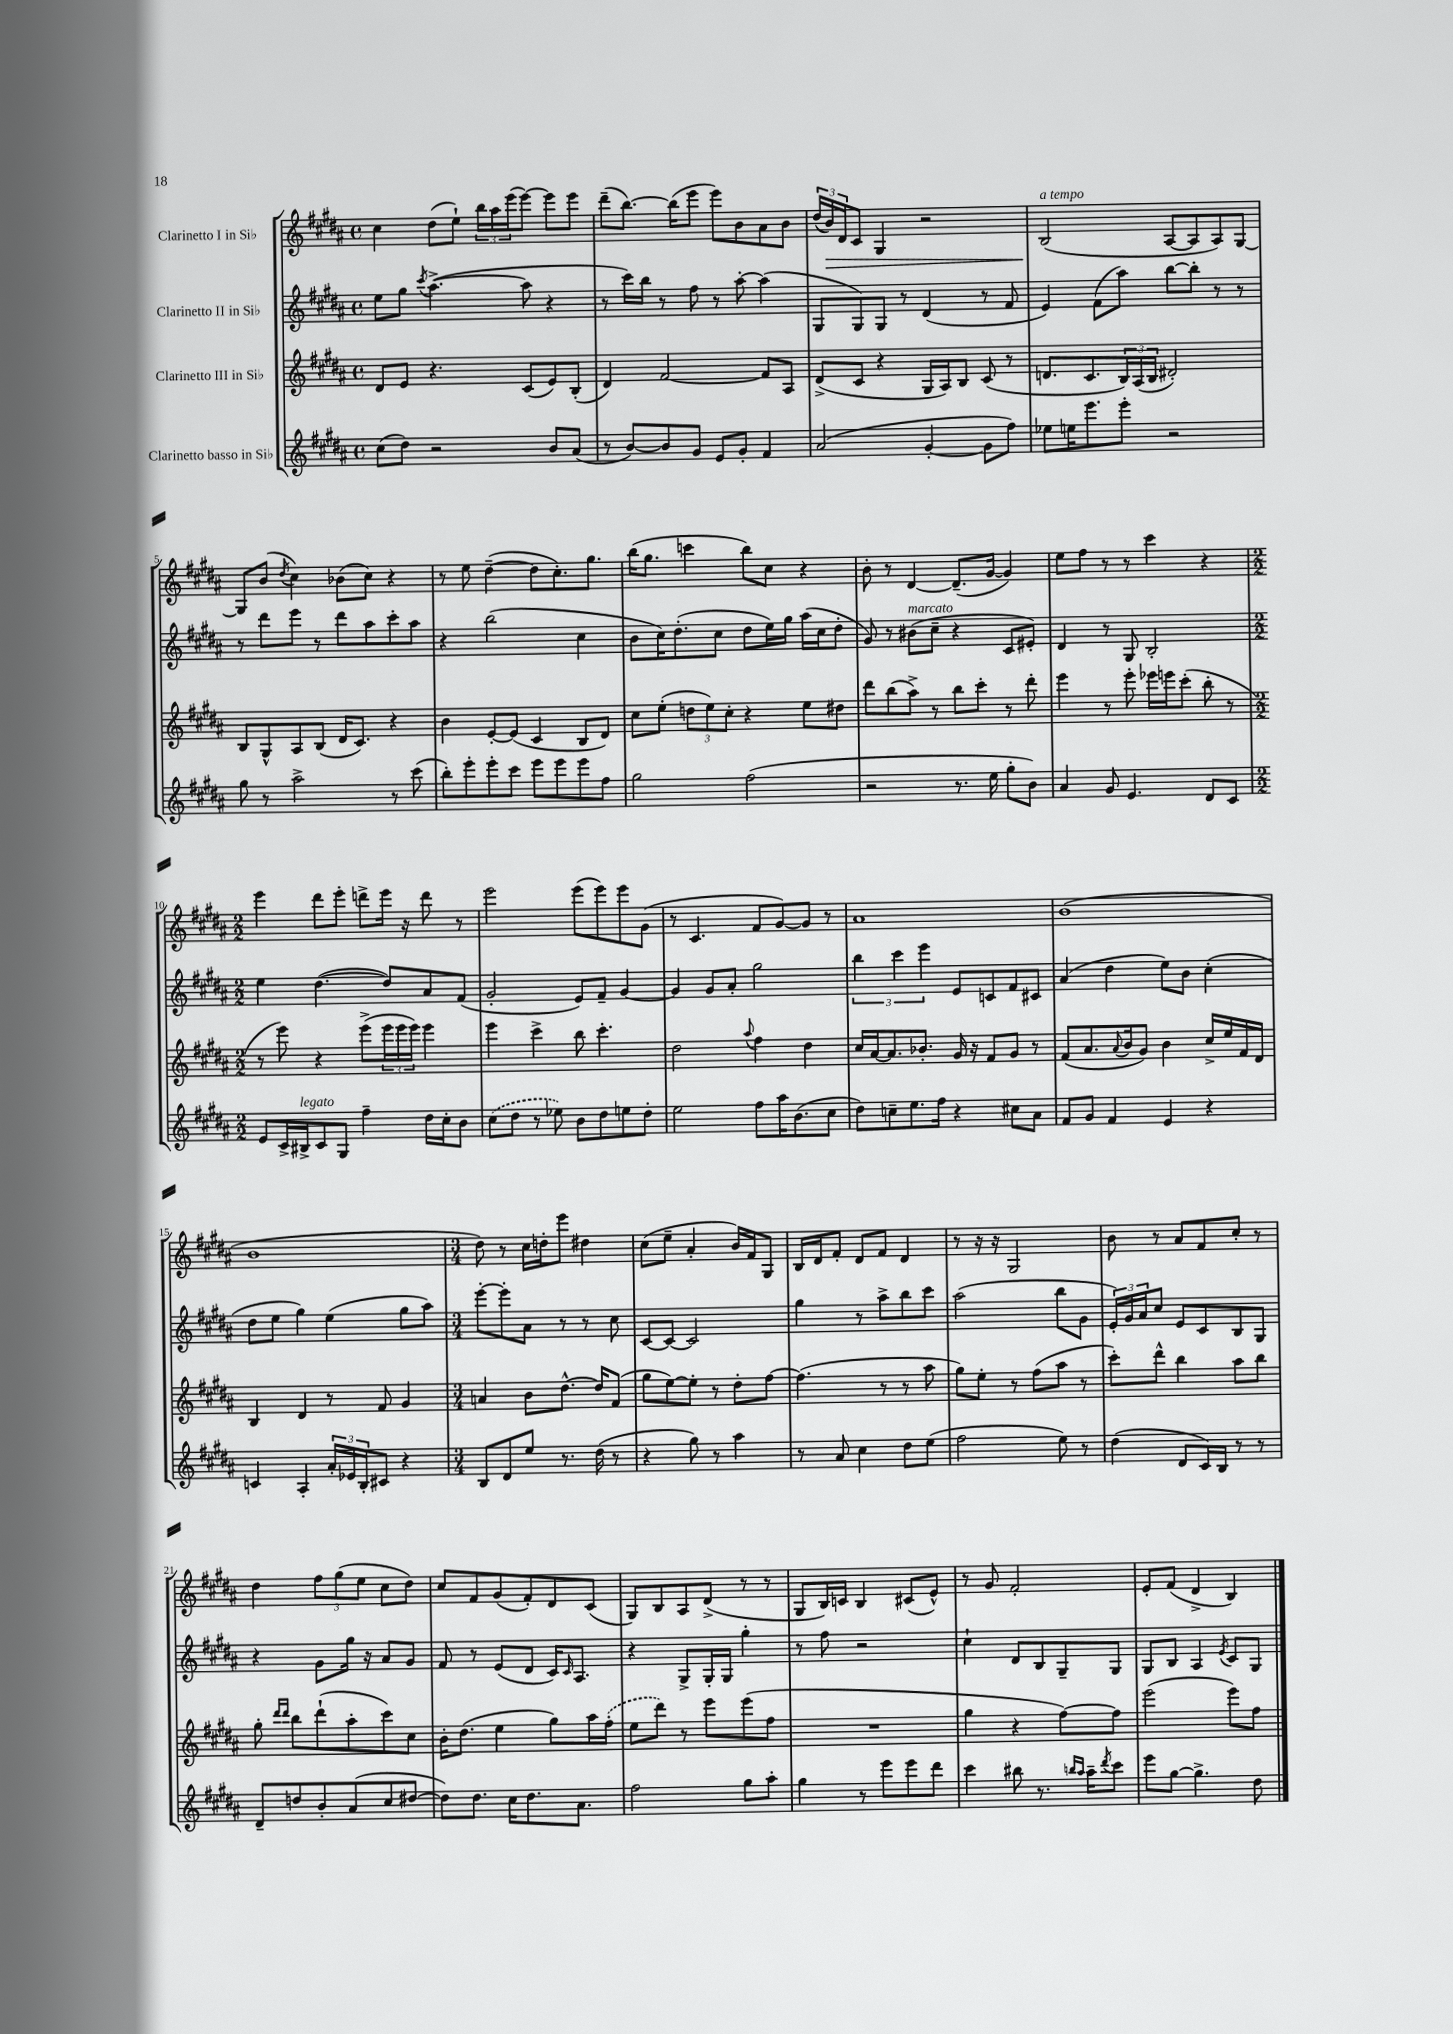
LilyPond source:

<<
\new StaffGroup <<
\new Staff = "s0" \with { instrumentName = "Clarinetto I in Sib" } {
    \clef treble \key b \major \defaultTimeSignature \time 4/4
    cis''4 dis''8( e''8-!) \tuplet 3/2 { b''16 ais''16 e'''16( } e'''8~) e'''8 e'''8 |
    dis'''8--( b''8.~) b''16( e'''8 e'''8) b'8 ais'8 b'8 |
    \tuplet 3/2 { dis''16( b'16\>) dis'16 } cis'8 gis4 r2 |
    b2\!^\markup { \italic "a tempo" }( ais8~ ais8 ais8) gis8~ |
    gis8 b'8( \acciaccatura { dis''8 } cis''4) bes'8( cis''8) r4 |
    r8 e''8 dis''4~--( dis''8 cis''8.-.) gis''8. |
    b''16( gis''8. c'''4 b''8) cis''8 r4 |
    b'8-. r8 dis'4~ dis'8.--( gis'16~ gis'4) |
    e''8 fis''8 r8 r8 cis'''4 r4 |
    \numericTimeSignature \time 2/2 e'''4 dis'''8 e'''8-. d'''8-> e'''16 r16 d'''8 r8 |
    e'''2 e'''8( e'''8) e'''8 gis'8( |
    r8 cis'4. fis'8 gis'8~) gis'8 r8 |
    ais'1 |
    b'1( |
    b'1 |
    \numericTimeSignature \time 3/4 dis''8) r8 cis''16 d''16-. e'''8 dis''4 |
    cis''8( e''8-- ais'4-. b'16) fis'16 gis8 |
    b16 dis'16 fis'8-. dis'8 fis'8 dis'4 |
    r8 r16 r16 gis2 |
    b'8 r8 ais'8 fis'8 cis''8-. r8 |
    dis''4 \tuplet 3/2 { fis''8 gis''8( e''8 } cis''8 dis''8) |
    cis''8 fis'8 gis'8( fis'8-.) dis'8 cis'8( |
    gis8) b8 ais8 dis'8->( r8 r8 |
    gis8 b16) c'16 b4 cis'8( e'8-^) |
    r8 gis'8 fis'2-. |
    e'8-. fis'8( dis'4-> b4) \bar "|." |
}
\new Staff = "s1" \with { instrumentName = "Clarinetto II in Sib" } {
    \clef treble \key b \major \defaultTimeSignature \time 4/4
    e''8 gis''8 \acciaccatura { cis'''8 } ais''4.~->( ais''8 r4 |
    r8 cis'''16) b''16 r8 fis''8 r8 ais''8~-. ais''4( |
    gis8 gis8) gis8 r8 dis'4( r8 fis'8 |
    e'4) fis'8( ais''8) b''8~ b''8-. r8 r8 |
    r8 dis'''8 e'''8 r8 dis'''8 ais''8 cis'''8-. ais''8 |
    r4 b''2( cis''4 |
    b'8 cis''16) dis''8.-.( cis''8 dis''8 e''16) gis''16 ais''16( cis''16 dis''8-. |
    gis'8) r8 bis'8^\markup { \italic "marcato" }( cis''8-- r4 cis'8 eis'8-.) |
    dis'4 r8 gis8 b2-. |
    \numericTimeSignature \time 2/2 e''4 dis''4.~( dis''8) ais'8 fis'8( |
    gis'2-. e'8) fis'8-- gis'4~ |
    gis'4 gis'8 ais'8-. gis''2 |
    \tuplet 3/2 { b''4 cis'''4 e'''4 } e'8 c'8 fis'8 cis'8 |
    ais'4( dis''4 e''8) b'8 cis''4-.( |
    dis''8 e''8 gis''4) e''4( gis''8 ais''8) |
    \numericTimeSignature \time 3/4 e'''8~-. e'''8-. ais'8 r8 r8 cis''8 |
    cis'8~ cis'8~ cis'2 |
    gis''4 r8 ais''8-> b''8 cis'''8 |
    ais''2( b''8 gis'8 |
    \tuplet 3/2 { e'16-.) gis'16 ais'16 } cis''8 e'8 cis'8 b8 gis8 |
    r4 gis'8 gis''16 r16 ais'8 gis'8 |
    fis'8 r8 e'8( dis'8 cis'16) \grace { cis'16 } ais8. |
    r4 gis8-> gis16-. gis16 gis''4-. |
    r8 fis''8 r2 |
    cis''4-! dis'8 b8 gis8-- gis8 |
    gis8 b8 ais4 \acciaccatura { e'8 } cis'8 gis8 \bar "|." |
}
\new Staff = "s2" \with { instrumentName = "Clarinetto III in Sib" } {
    \clef treble \key b \major \defaultTimeSignature \time 4/4
    dis'8 e'8 r4. cis'8( e'8) b8-.( |
    dis'4) fis'2~ fis'8 ais8 |
    dis'8->( cis'8 r4 gis16 ais16) b8 cis'8( r8 |
    d'8. cis'8. \tuplet 3/2 { b16) ais16( b16 } dis'2-.) |
    b8 gis8-^ ais8 b8( dis'16 cis'8.) r4 |
    b'4 e'8~-. e'8( cis'4 b8 dis'8) |
    cis''8 e''8-.( \tuplet 3/2 { d''8 e''8) cis''8-. } r4 e''8 dis''8 |
    dis'''8 b''8( ais''8->) r8 b''8 cis'''8-. r8 dis'''8-. |
    e'''4 r8 e'''8-. ees'''16 e'''16 cis'''8-.( b''8-. r8 |
    \numericTimeSignature \time 2/2 r8 e'''8) r4 e'''8->( \tuplet 3/2 { e'''16 e'''16 e'''16) } e'''4 |
    e'''4 cis'''4-> b''8 cis'''4.-. |
    dis''2 \appoggiatura { ais''8 } fis''4 dis''4 |
    cis''16 ais'16~ ais'8. bes'8.-. gis'16 r16 fis'8 gis'8 r8 |
    fis'8( ais'8. \appoggiatura { ais'8 } b'16 gis'8) b'4 cis''16-> e''16 fis'16 dis'16 |
    b4 dis'4 r8 fis'8 gis'4 |
    \numericTimeSignature \time 3/4 a'4 b'8 dis''8.~-^ dis''16 fis'8( |
    gis''8 e''8~) e''8-. r8 dis''8-. fis''8~ |
    fis''4.( r8 r8 ais''8 |
    gis''8) e''8-. r8 fis''8( ais''8 r8 |
    cis'''8-.) dis'''8-^ b''4 ais''8 b''8 |
    gis''8-. \grace { dis'''16 dis'''16 } b''8 dis'''8-!( ais''8-. cis'''8) cis''8 |
    b'16-. dis''8.( e''4 gis''8) ais''16 \once \slurDashed fis''16-.( |
    e''8 dis'''8) r8 e'''8 e'''8( fis''8 |
    R2. |
    gis''4 r4 fis''8~) fis''8 |
    e'''2( e'''8) fis''8 \bar "|." |
}
\new Staff = "s3" \with { instrumentName = "Clarinetto basso in Sib" } {
    \clef treble \key b \major \defaultTimeSignature \time 4/4
    cis''8( dis''8) r2 b'8 ais'8( |
    r8 b'8~) b'8 gis'8 e'8 gis'8-. fis'4 |
    ais'2( gis'4~-. gis'8 fis''8) |
    ees''8 e''16 e'''8. e'''8-. r2 |
    gis''8 r8 ais''2-> r8 cis'''8( |
    b''8-.) e'''8-. e'''8-. cis'''8 e'''8 e'''8 e'''8 fis''8 |
    gis''2 fis''2( |
    r2 r8. e''16 gis''8-. b'8) |
    ais'4 gis'8 e'4. dis'8 cis'8 |
    \numericTimeSignature \time 2/2 e'8 cis'16-> bis16->^\markup { \italic "legato" } cis'8 gis8 fis''4-- dis''16 cis''16-. b'8 |
    \once \slurDashed cis''8( dis''8 r8 ees''8) b'8 dis''8 e''8 dis''8-. |
    e''2 fis''8 ais''16 b'8.( cis''8 |
    dis''8) c''8-- e''8. fis''16 r4 cis''8 ais'8 |
    fis'8 gis'8 fis'4 e'4 r4 |
    c'4 ais4-. \tuplet 3/2 { ais'16-. ees'16 b16-. } cis'8 r4 |
    \numericTimeSignature \time 3/4 b8 dis'8 e''8 r8. dis''16( r8 |
    r4 gis''8) r8 ais''4 |
    r8 ais'8 cis''4 dis''8 e''8( |
    fis''2 e''8) r8 |
    dis''4( dis'8 cis'16) b16 r8 r8 |
    dis'8-- d''8 b'8-. ais'8( cis''8 dis''8~ |
    dis''8) dis''8. cis''16 dis''8. ais'8. |
    fis''2 gis''8 ais''8-. |
    gis''4 r8 e'''8 e'''8 dis'''8 |
    cis'''4 bis''8 r8. \grace { b''16 ais''16 } ais''16-- \acciaccatura { dis'''8 } cis'''8 |
    e'''8 gis''8~ gis''4.-> dis''8 \bar "|." |
}
>>
>>
